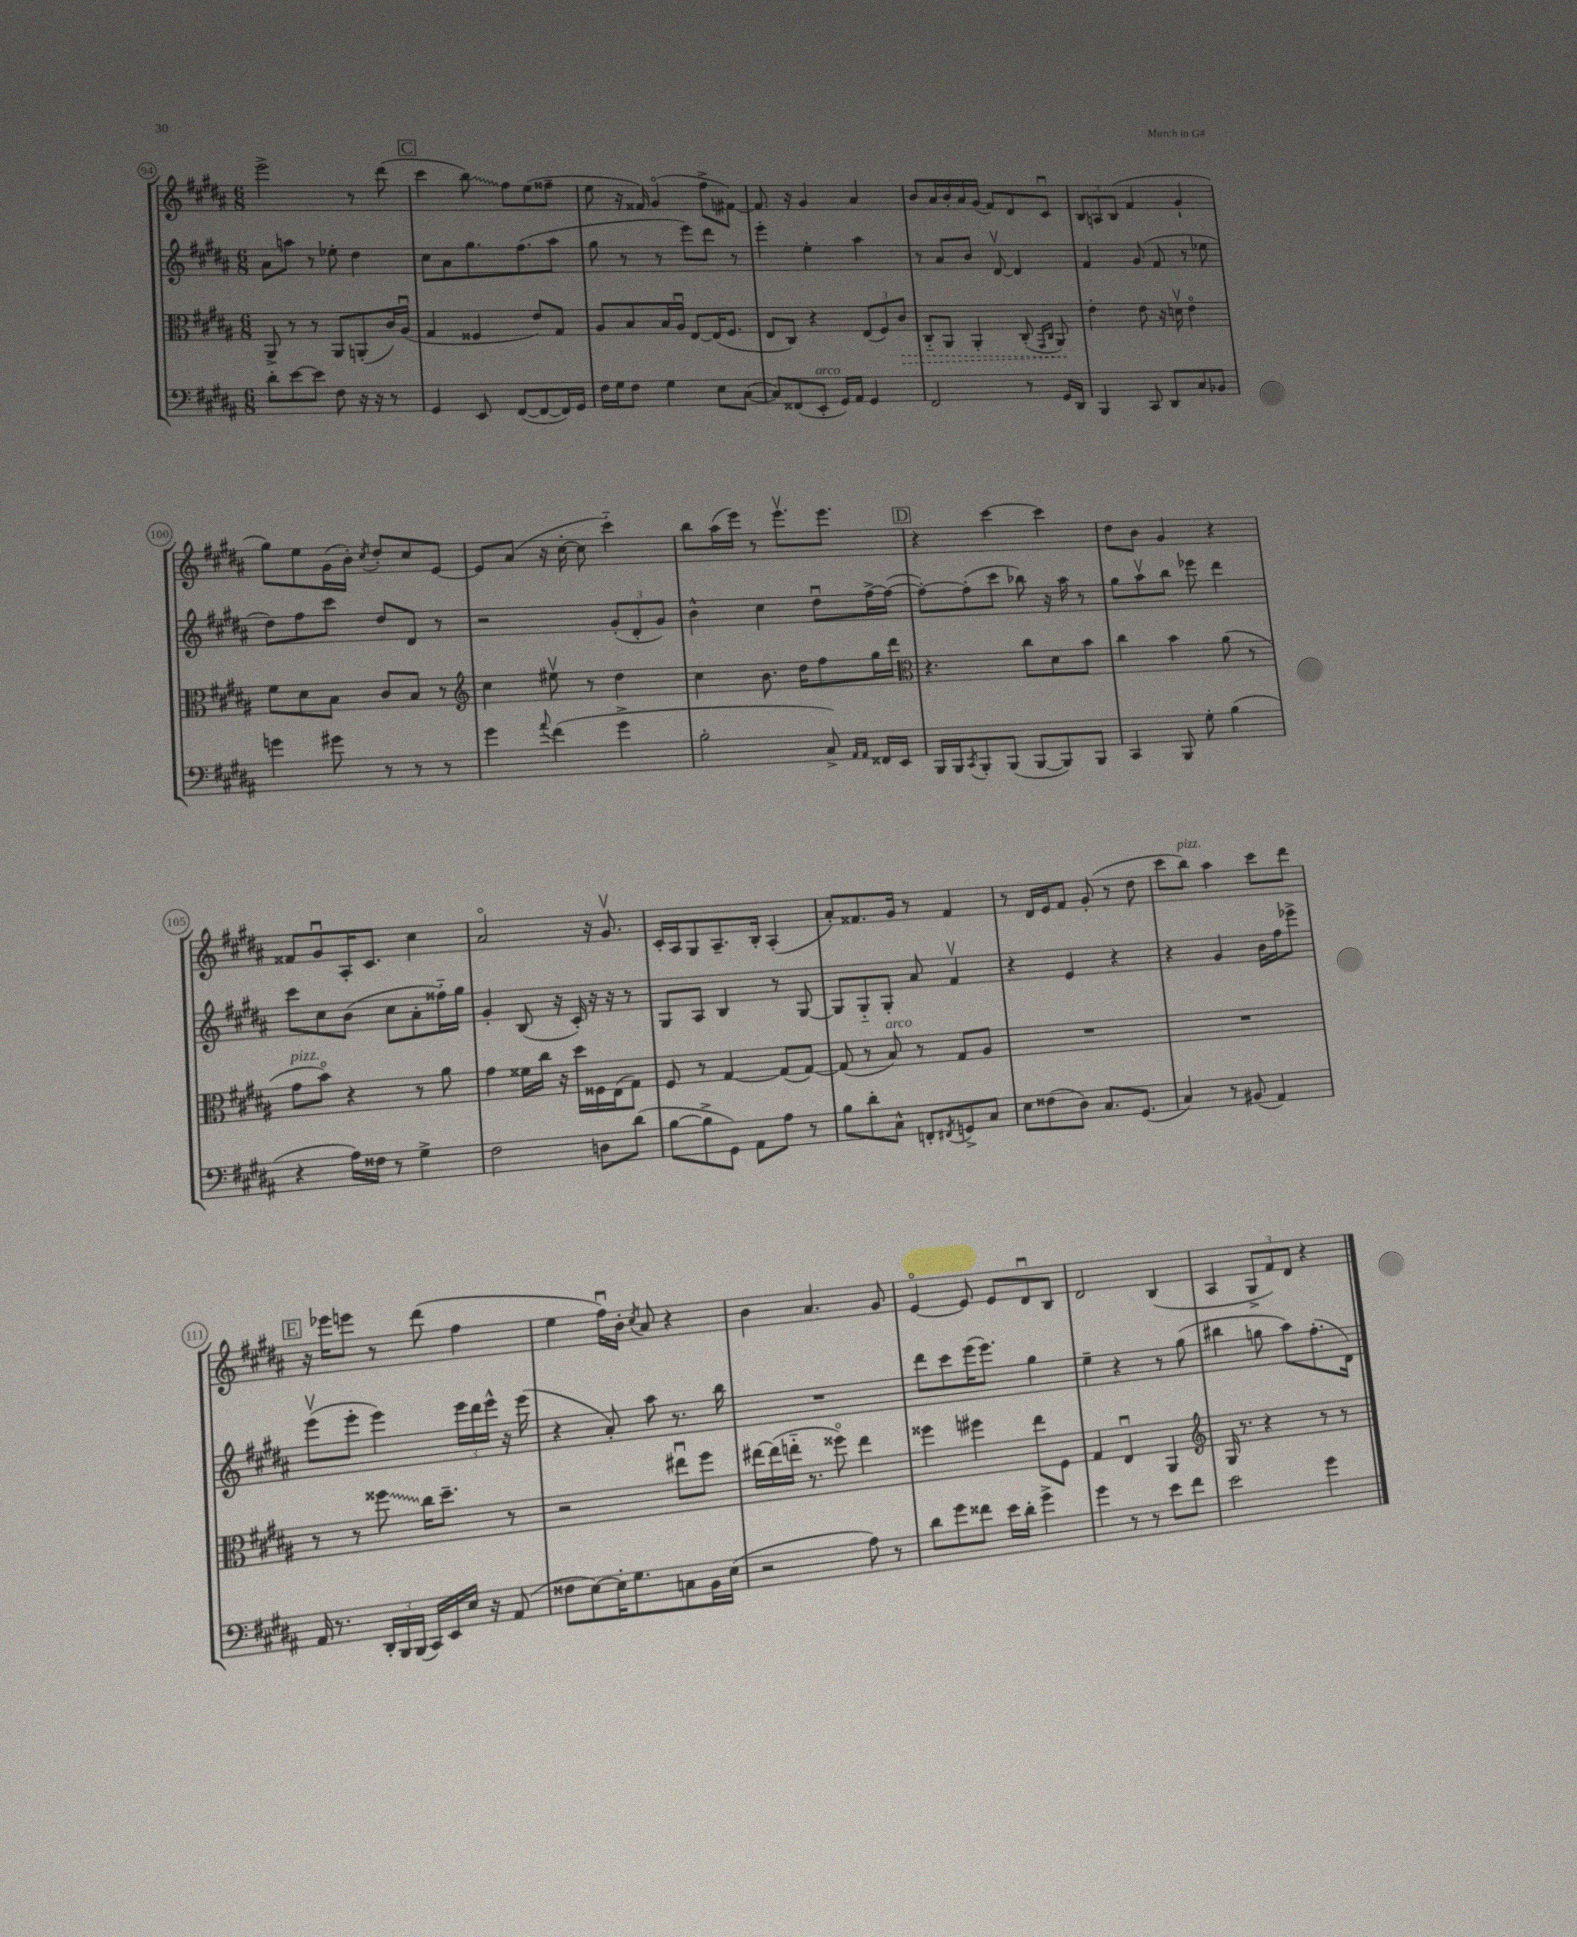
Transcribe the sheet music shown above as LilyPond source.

<<
\new StaffGroup <<
\new Staff = "s0" {
    \clef treble \key b \major \numericTimeSignature \time 6/8
    e'''2-> r8 dis'''8( |
    \mark \markup { \box "C" } cis'''4 \once \override Glissando.style = #'zigzag b''8\glissando) fis''8 e''8( fisis''8-- |
    e''8 r16 fisis'16) gis'4\flageolet( fis''8-> fis'8~) |
    fis'8. r16 gis'4 ais'4 |
    b'8 ais'16 b'16-. ais'16 gis'16( fis'8) dis'8 cis'8\downbow |
    \tuplet 3/2 { b8 a8 b8( } fis'4 gis'4-! |
    gis''8) e''8 gis'16( b'16-.) \acciaccatura { cis''8 } dis''8-. cis''8 e'8~ |
    e'8 ais'8( r16 cis''16~-. cis''8 cis'''4-_) |
    b''8 ais''16( e'''16) r8 e'''8.\upbow e'''8. |
    \mark \markup { \box "D" } r4 cis'''4~ cis'''4 |
    dis''8 b'8 gis'4 r4 |
    fisis'8 gis'8\downbow ais16-. cis'8. cis''4 |
    ais'2\flageolet r16 gis'8.\upbow |
    cis'16-. ais16 gis8 ais8.-- b16-. ais4-.( |
    ais'8-.) fisis'8. gis'16 r8 fisis'4 |
    r8 dis'16 e'16 fis'8 gis'8-.( r8 dis''8 |
    cis'''8 b''8^\markup { \italic "pizz." }) ais''4 cis'''8 dis'''8 |
    \mark \markup { \box "E" } r16 ees'''16 e'''8 r8 dis'''8( fis''4 |
    e''4 fis''16\downbow) b'16-. \acciaccatura { cis''8 } ais'8 r4 |
    b'4 ais'4. gis'8 |
    e'4~\flageolet e'8 e'8 dis'8\downbow b8 |
    dis'2 b4( |
    ais4 \tuplet 3/2 { gis8-> fis'8) dis'8 } r4 \bar "|." |
}
\new Staff = "s1" {
    \clef treble \key b \major \numericTimeSignature \time 6/8
    ais'8 a''8 r8 ees''8-. dis''4 |
    \mark \markup { \box "C" } cis''8 ais'8 gis''8. fis''8.( ais''8 |
    gis''8 r8 r8 e'''8) dis'''8 r8 |
    e'''4-. e''4-. ais''4 |
    r8 ais'8 b'8 dis'8~\upbow dis'4 |
    fis'4 gis'8( fis'8 r8 ees''8 |
    dis''8) fis''8 cis'''8 dis''8 dis'8 r8 |
    r2 \tuplet 3/2 { gis'8-.( dis'8-. gis'8) } |
    b'4-^ cis''4 dis''8\downbow fis''16~-> fis''16~( |
    \mark \markup { \box "D" } fis''8~-.) fis''8-.( cis'''8 bes''8) r16 ais''16 r8 |
    gis''8 ais''8\upbow b''8 ees'''8 dis'''4 |
    cis'''8 cis''8 b'8( cis''8 ais'8-. fisis''16-_) gis''16 |
    gis'4-. b8( r16 cis'16-.) r16 r16 r8 |
    gis8 ais8 b4 r8 gis8~ |
    gis8 gis8-_ gis8-. ais'8 fis'4\upbow |
    r4 e'4 r4 |
    r4 gis'4 b'16 fis''16 ees'''8-> |
    \mark \markup { \box "E" } e'''8\upbow( e'''8-. e'''4) \tuplet 3/2 { e'''16 dis'''16 e'''16-^ } r16 e'''16( |
    r4 ais'8-.) ais''8 r8. b''16 |
    R2. |
    dis'''8 cis'''8 e'''16( e'''8.) gis''4 |
    e''4-- r4 r8 gis''8( |
    bis''4 g''8 ais''8) fis''8.-.( dis'16) \bar "|." |
}
\new Staff = "s2" {
    \clef alto \key b \major \numericTimeSignature \time 6/8
    ais,8-> r8 r8 ais,8 a,8-.( cis'16) ais16\downbow( |
    \mark \markup { \box "C" } gis4 fisis4 e'8) gis8 |
    ais8 b8 b16 ais16\downbow e8~ e16( fis8. |
    e8 cis8) r4 \tuplet 3/2 { e8( fis8) \once \override Hairpin.style = #'dashed-line cis'8\> } |
    cis8-_ ais,8 ais,4-. cis8-.( \grace { gis,16 cis16 } ais,8\!) |
    e'4-. e'8 r16 d'16\upbow e'4\flageolet |
    fis'8 dis'8 b8 cis'8 b8 r8 |
    \clef treble cis''4 eis''8\upbow r8 dis''4 |
    cis''4 b'8. dis''16 fis''8 gis''16 dis'''16 |
    \mark \markup { \box "D" } \clef alto r4. cis''8 dis'8 b'8 |
    cis''4 b'4 ais'8( r8 |
    gis'8^\markup { \italic "pizz." } b'8\flageolet) r4 r8 ais'8 |
    gis'4 fisis'16 cis''16 r16 dis''16 fisis16 e16( gis8) |
    fis8 r8 gis4~ gis8( gis8~) |
    gis8( r8 b8^\markup { \italic "arco" }) r8 gis8 ais8 |
    R2. |
    R2. |
    \mark \markup { \box "E" } r8 r8 \once \override Glissando.style = #'zigzag fisis''8\glissando cis''16 dis''8.-- r8 |
    r2 eis''8\downbow fis''8 |
    eis''16~ eis''16( e''16-_ r8. fisis''8\flageolet) e''4 |
    fisis''4 fis''4 e''8 fis8 |
    gis4 e4\downbow ais,4 |
    \clef treble gis16 r8. r4 r8 r8 \bar "|." |
}
\new Staff = "s3" {
    \clef bass \key b \major \numericTimeSignature \time 6/8
    dis'8-. e'8~ e'8 fis8 r16 r16 r8 |
    \mark \markup { \box "C" } gis,4 e,8 fis,8~( fis,8~ fis,16) gis,16 |
    fis16 gis16 fis8 gis4 e8 cis8~( |
    cis8) fisis,8( e,8-.^\markup { \italic "arco" } gis,16) ais,16 gis,4 |
    fis,2 r8 gis,16 dis,16 |
    b,,4 cis,8 dis,8 cis8 bes,8 |
    g'4 gis'8 r8 r8 r8 |
    gis'4 \appoggiatura { ais'8 } fis'4( gis'4-> |
    b2-. cis8->) \grace { ais,16 ais,16 } fisis,16 e,16 |
    \mark \markup { \box "D" } b,,16 b,,16 \acciaccatura { cis,8 } b,,8-. b,,8( b,,8~ b,,8) b,,8 |
    cis,4 b,,8 gis8-. b4( |
    r4 ais16) fisis16 r8 gis4-> |
    fis2 d8 dis'8( |
    b8~ b8-> gis,8) ais,8 ais8 r8 |
    b8 dis'8-. cis8-^ f,8-. \acciaccatura { fis,8 } g,8-> cis8 |
    e8 fisis8( dis8) cis8. gis,8.( |
    cis4) r8 bis,8( ais,4) |
    \mark \markup { \box "E" } ais,16 r8. \tuplet 3/2 { dis,16-. b,,16 b,,16( } cis,16) e,16 e16 r16 ais,8( |
    fisis8 e8~) e16-. gis8. c8 b,16 e16( |
    r2 ais8) r8 |
    dis'8 gis'8 fisis'8 e'16 dis'16-. gis'4-> |
    gis'4 r8 r8 e'8 fis'8 |
    e'2 gis'4 \bar "|." |
}
>>
>>
\layout { \context { \Score currentBarNumber = #94 \override BarNumber.stencil = #(make-stencil-circler 0.1 0.3 ly:text-interface::print) } }
